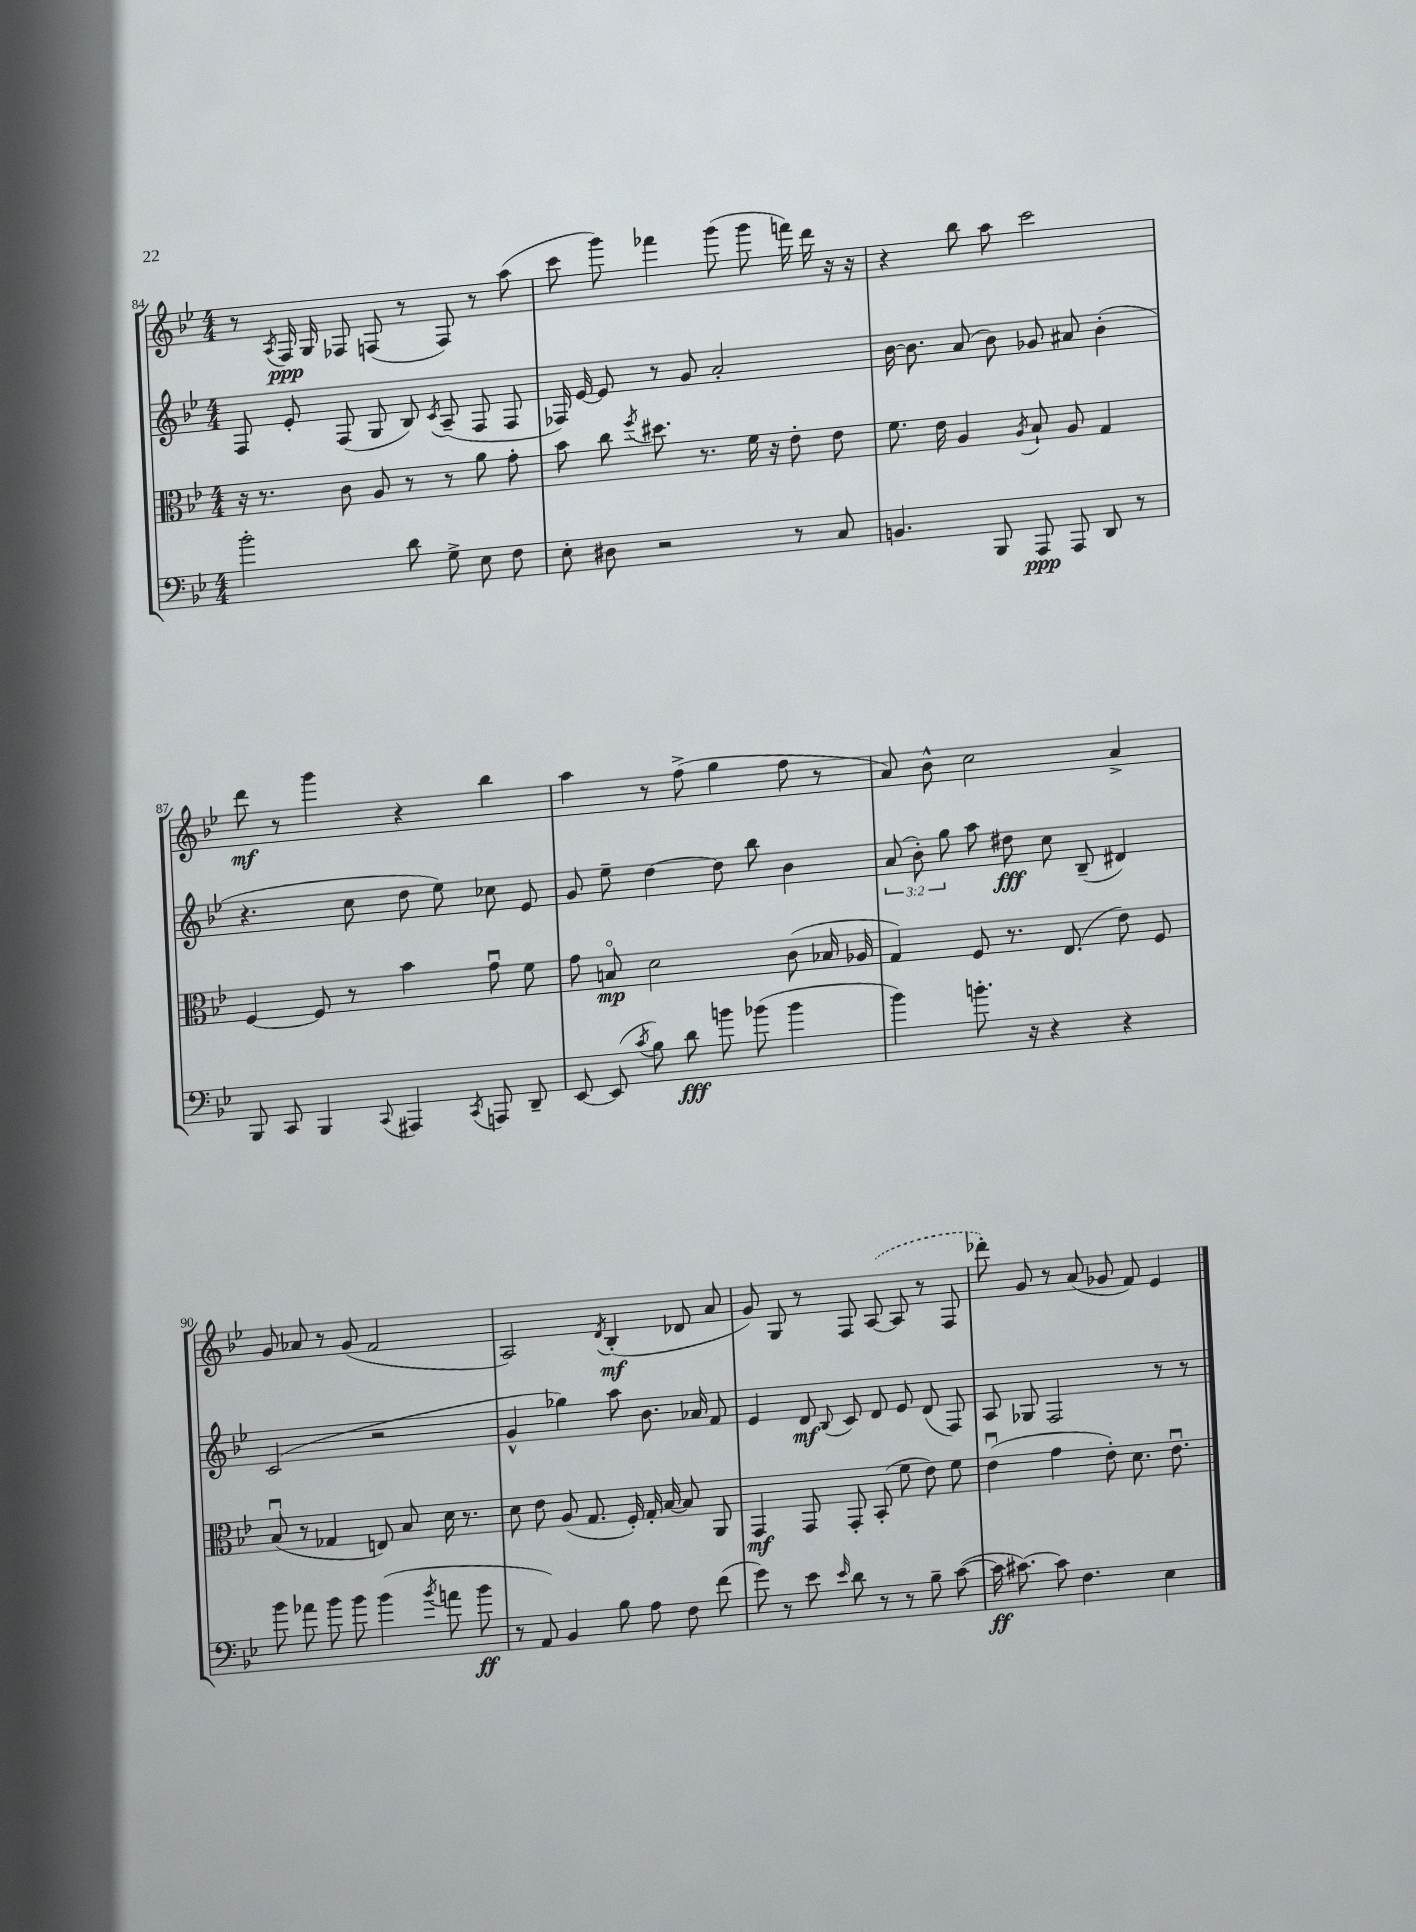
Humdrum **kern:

**kern	**dynam	**kern	**dynam	**kern	**dynam	**kern	**dynam
*part4	*part4	*part3	*part3	*part2	*part2	*part1	*part1
*staff4	*staff4	*staff3	*staff3	*staff2	*staff2	*staff1	*staff1
*clefF4	*	*clefC3	*	*clefG2	*	*clefG2	*
*k[b-e-]	*	*k[b-e-]	*	*k[b-e-]	*	*k[b-e-]	*
*M4/4	*	*M4/4	*	*M4/4	*	*M4/4	*
=84	=84	=84	=84	=84	=84	=84	=84
2b-'\	.	16r	.	8F/	.	8r	.
.	.	8.r	.	.	.	.	.
.	.	.	.	.	.	8qA/	.
.	.	.	.	8e-'/	.	16F/	ppp
.	.	.	.	.	.	16G/	.
.	.	8c\	.	(8F/	.	8F-X/	.
.	.	8A/	.	8G/	.	(8Fn/	.
8d\	.	8r	.	8B-/)	.	8r	.
.	.	.	.	8qc/	.	.	.
8G^\	.	8r	.	(8A~/	.	8F/)	.
8E-\	.	8a\	.	8F/	.	8r	.
8F\	.	8g'\	.	8F/	.	(8aa\	.
=85	=85	=85	=85	=85	=85	=85	=85
8E-'\	.	8b-\	.	16F-X/)	.	8ccc\	.
.	.	.	.	[16e-/	.	.	.
8D#X\	.	8cc\	.	8e-/]	.	8ggg\)	.
.	.	8qff/	.	.	.	.	.
2r	.	8.dd#X\	.	8r	.	4fff-X\	.
.	.	.	.	8g/	.	.	.
.	.	8.r	.	.	.	.	.
.	.	.	.	2a'/	.	(8ggg\	.
.	.	16f\	.	.	.	8ggg\	.
.	.	16r	.	.	.	.	.
8r	.	8e-'\	.	.	.	16fffn\)	.
.	.	.	.	.	.	16ddd\	.
8C/	.	8e-\	.	.	.	16r	.
.	.	.	.	.	.	16r	.
=86	=86	=86	=86	=86	=86	=86	=86
4.BBn/	.	8.f\	.	[16b-\	.	4r	.
.	.	.	.	8.b-\]	.	.	.
.	.	16e-\	.	.	.	.	.
.	.	4A/	.	(8a/	.	8bb-\	.
8BBB-/	.	.	.	8b-\)	.	8aa\	.
.	.	8qA/	.	.	.	.	.
8AAA/	ppp	8B-`/	.	8g-X/	.	2ccc\	.
8AAA/	.	8A/	.	8a#X/	.	.	.
8DD/	.	4G/	.	(4b-'\	.	.	.
8r	.	.	.	.	.	.	.
!!LO:LB:g=z
=87	=87	=87	=87	=87	=87	=87	=87
8BBB-/	.	[4F/	.	4.r	.	8ddd\	mf
8CC/	.	.	.	.	.	8r	.
4BBB-/	.	8F/]	.	.	.	4ggg\	.
.	.	8r	.	8cc\	.	.	.
8qqCC/	.	.	.	.	.	.	.
4AAA#X/	.	4b-\	.	8dd\	.	4r	.
.	.	.	.	8ee-\)	.	.	.
8qCC/	.	.	.	.	.	.	.
8AAAn/	.	8gu\	.	8cc-X\	.	4bb-\	.
8DD~/	.	8f\	.	8e-/	.	.	.
=88	=88	=88	=88	=88	=88	=88	=88
[8EE-/	.	8g\	.	8g/	.	4aa\	.
(8EE-/]	.	8Bn/	mp	8ee-~\	.	.	.
8qc/	.	.	.	.	.	.	.
8B-\)	.	2d\	.	[4dd\	.	8r	.
8d\	fff	.	.	.	.	(8ff^\	.
8bn\	.	.	.	8dd\]	.	4gg\	.
(8b-X\	.	.	.	8bb-\	.	.	.
4b-\	.	(8c\	.	4b-\	.	8ff\	.
.	.	16B-X/	.	.	.	8r	.
.	.	16A-X/	.	.	.	.	.
=89	=89	=89	=89	=89	=89	=89	=89
4b-\)	.	4G/)	.	(12a/	.	8a/)	.
.	.	.	.	12b-'\)	.	.	.
.	.	.	.	.	.	8b-^^\	.
.	.	.	.	12gg\	.	.	.
8.bn'\	.	8F/	.	8aa\	.	2cc\	.
.	.	8.r	.	8dd#X\	fff	.	.
16r	.	.	.	.	.	.	.
4r	.	.	.	8cc\	.	.	.
.	.	(8.E-/	.	.	.	.	.
.	.	.	.	(8B-~/	.	.	.
4r	.	8e-\)	.	4d#X/)	.	4a^/	.
.	.	8F/	.	.	.	.	.
!!LO:LB:g=z
=90	=90	=90	=90	=90	=90	=90	=90
8b-\	.	(8B-u/	.	(2c/	.	8g/	.
8a-X\	.	8r	.	.	.	8a-X/	.
8b-\	.	4G-X/	.	.	.	8r	.
8b-\	.	.	.	.	.	(8g/	.
(4b-\	.	8En/)	.	2r	.	2f/	.
.	.	8B-/	.	.	.	.	.
8qb-/	.	.	.	.	.	.	.
8an\	.	16d\	.	.	.	.	.
.	.	8.r	.	.	.	.	.
8b-\	ff	.	.	.	.	.	.
=91	=91	=91	=91	=91	=91	=91	=91
8r	.	8d\	.	4g^^/	.	2A/)	.
8AA/)	.	8e-\	.	.	.	.	.
4BB-/	.	(8A/	.	4gg-X\)	.	.	.
.	.	8.G/	.	.	.	.	.
.	.	.	.	.	.	8qd/	.
8B-\	.	.	.	8aa\	.	(4B-'/	mf
.	.	16F'/)	.	.	.	.	.
8A\	.	16G'/	.	8.b-\	.	.	.
.	.	[16B-/	.	.	.	.	.
8F\	.	8B-/]	.	.	.	8d-X/	.
.	.	.	.	16a-X/	.	.	.
(8f\	.	8AA/	.	8f/	.	8a/	.
=92	=92	=92	=92	=92	=92	=92	=92
8g\)	.	4GG/	mf	4e-/	.	8g/)	.
8r	.	.	.	.	.	8G/	.
8e-\	.	8GG/	.	8d/	mf	8r	.
16qqe-/	.	.	.	8qqB-/	.	.	.
8d\	.	8GG'/	.	8c/	.	8F/	.
8r	.	(8BB-'/	.	8d/	.	([8A/	.
8r	.	8f\	.	8e-/	.	8A/]	.
8B-~\	.	8e-\)	.	(8d/	.	8r	.
([8c\	.	8f\	.	8F/)	.	8F/	.
=93	=93	=93	=93	=93	=93	=93	=93
16c\]	ff	(4e-u\	.	8A/	.	8ddd-X'\)	.
[8.c#X\)	.	.	.	.	.	.	.
.	.	.	.	8G-X/	.	8g/	.
8c#\]	.	4g\	.	2F/	.	8r	.
4.F\	.	.	.	.	.	(8a/	.
.	.	8e-'\)	.	.	.	8g-X/	.
.	.	8.d\	.	.	.	8f/)	.
4E-\	.	.	.	8r	.	4e-/	.
.	.	8.e-u\	.	.	.	.	.
.	.	.	.	8r	.	.	.
==	==	==	==	==	==	==	==
*-	*-	*-	*-	*-	*-	*-	*-
